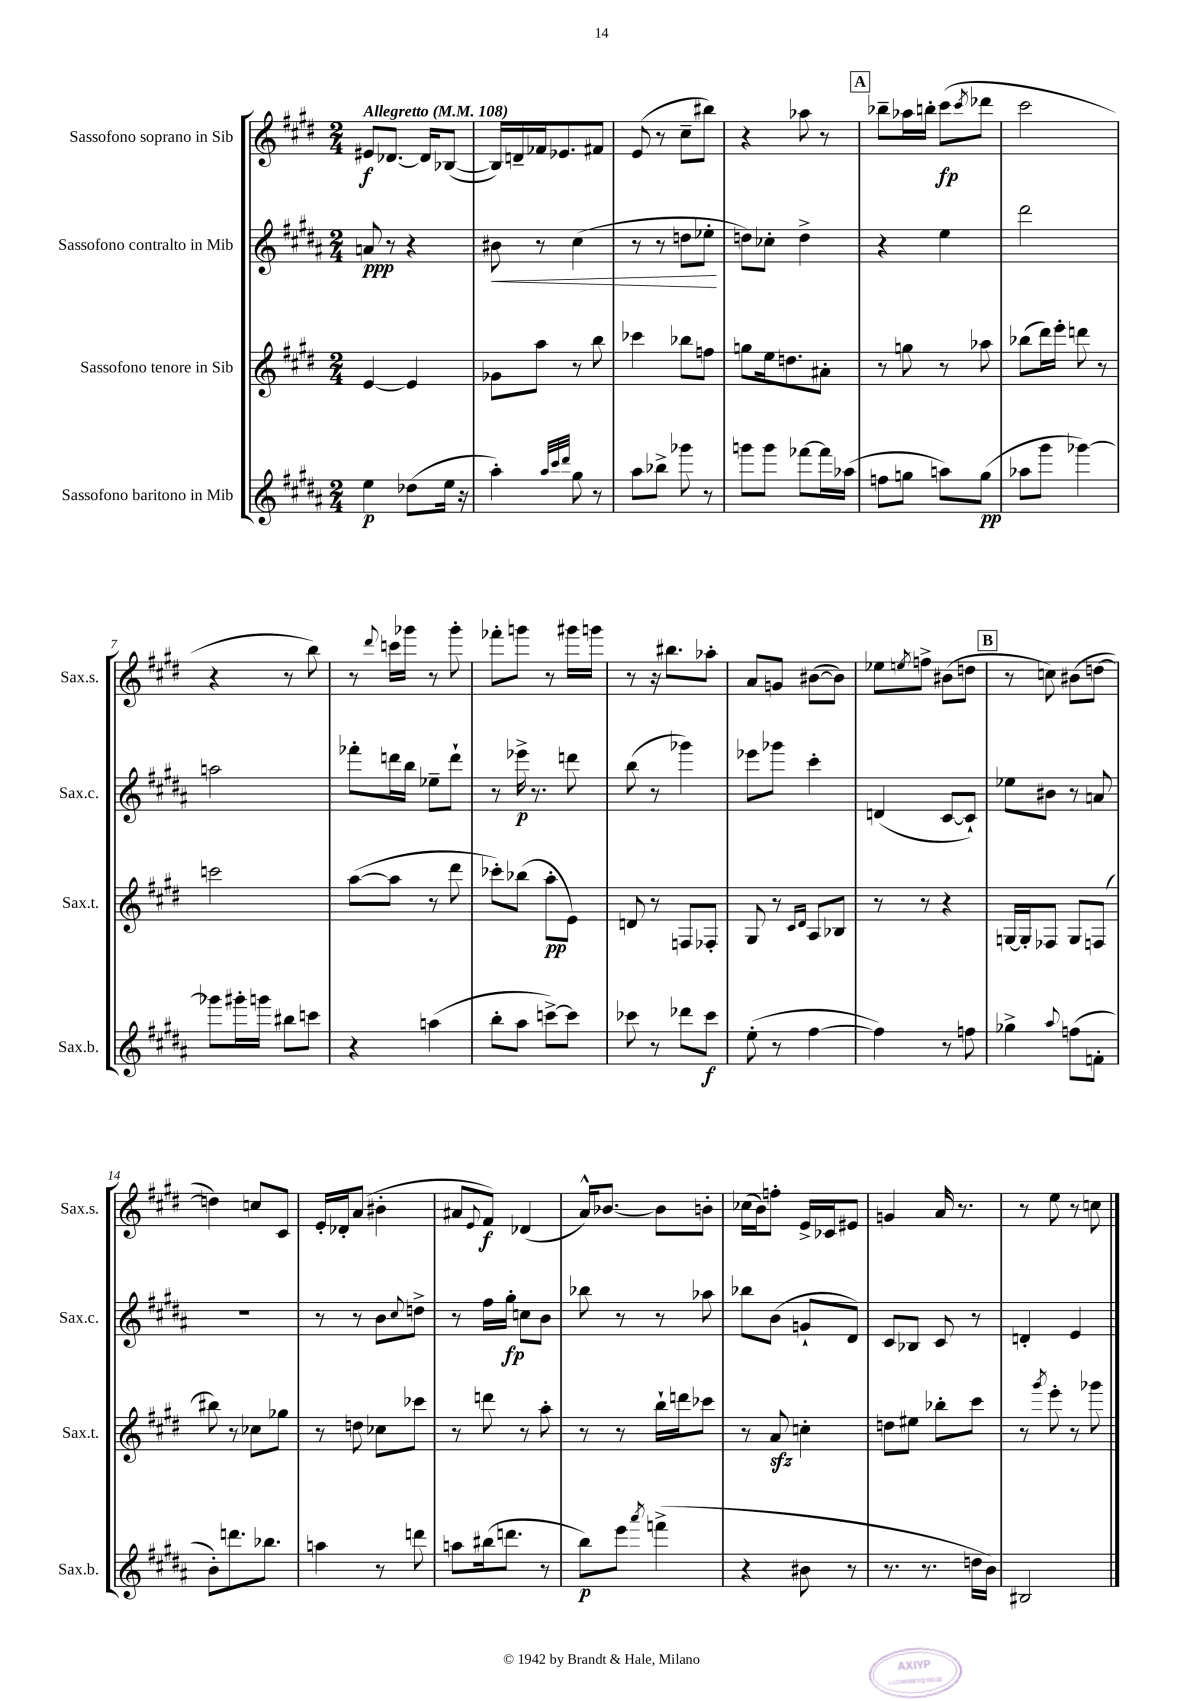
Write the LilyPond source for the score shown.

<<
\new StaffGroup <<
\new Staff = "s0" \with { instrumentName = "Sassofono soprano in Sib" shortInstrumentName = "Sax.s." } {
    \clef treble \key e \major \numericTimeSignature \time 2/4 \tempo "Allegretto" 4 = 108
    eis'8\f des'8.~ des'16 bes8~( |
    bes16) d'16-- fes'16 ees'8. fis'8 |
    e'8( r8 cis''8-- bis''8) |
    r4 aes''8 r8 |
    \mark \markup { \box "A" } bes''8-- aes''16 b''16-. cis'''8\fp( \acciaccatura { cis'''8 } des'''8 |
    cis'''2 |
    r4 r8 b''8) |
    r8 \appoggiatura { dis'''8 } c'''16 ges'''16 r8 ges'''8-. |
    fes'''8-. g'''8 r8 gis'''16 g'''16 |
    r8 r16 bis''8. aes''8-. |
    a'8 g'8 bis'8~( bis'8) |
    ees''8 \acciaccatura { e''8 } f''8-> bis'8( d''8 |
    \mark \markup { \box "B" } r8 c''8) bis'8( d''8~ |
    d''4) c''8 cis'8 |
    e'16-. des'16-. a'8( bis'4-. |
    ais'8 \appoggiatura { e'8 } fis'8\f) des'4( |
    a'16-^) bes'8.~ bes'8 b'8-. |
    ces''16( b'16) f''8-. e'16-> ces'16 eis'8 |
    g'4 a'16 r8. |
    r8 e''8 r8 c''8 \bar "|." |
}
\new Staff = "s1" \with { instrumentName = "Sassofono contralto in Mib" shortInstrumentName = "Sax.c." } {
    \clef treble \key b \major \numericTimeSignature \time 2/4
    a'8\ppp r8 r4 |
    bis'8\< r8 cis''4( |
    r8 r8 d''8 ees''8-.\! |
    d''8) ces''8-. d''4-> |
    \mark \markup { \box "A" } r4 e''4 |
    dis'''2 |
    a''2 |
    fes'''8-. d'''16 b''16 ees''8-- d'''8-! |
    r8 ees'''16->\p r8. d'''8 |
    b''8( r8 ges'''4) |
    ees'''8 ges'''8 cis'''4-. |
    d'4( cis'8~ cis'8-!) |
    \mark \markup { \box "B" } ees''8 bis'8 r8 a'8 |
    R2 |
    r8 r8 b'8 \appoggiatura { cis''8 } d''8-> |
    r8 fis''16 gis''16-.\fp c''8 b'8 |
    bes''8 r8 r8 aes''8 |
    bes''8 b'8( g'8-! dis'8) |
    cis'8 bes8 cis'8 r8 |
    d'4-. e'4 \bar "|." |
}
\new Staff = "s2" \with { instrumentName = "Sassofono tenore in Sib" shortInstrumentName = "Sax.t." } {
    \clef treble \key e \major \numericTimeSignature \time 2/4
    e'4~ e'4 |
    ges'8 a''8 r8 b''8 |
    ces'''4 bes''8 f''8 |
    g''8 e''16 d''8. ais'8-. |
    \mark \markup { \box "A" } r8 g''8 r8 aes''8 |
    bes''8( dis'''16) e'''16-. d'''8 r8 |
    c'''2 |
    a''8~( a''8 r8 dis'''8 |
    ces'''8-.) bes''8( a''8-.\pp e'8) |
    d'8 r8 f8 fes8-. |
    gis8 r8 \grace { cis'16 dis'16 } a8 bes8 |
    r8 r8 r4 |
    \mark \markup { \box "B" } g16~ g16-. fes8 g8 f8( |
    bis''8) r8 ces''8 ges''8 |
    r8 d''8 ces''8 ces'''8 |
    r8 d'''8 r8 a''8-. |
    r8 r8 b''16-! d'''16 ces'''8 |
    r8 a'8\sfz c''4-. |
    d''8 eis''8 bes''8-. cis'''8 |
    r8 \acciaccatura { gis'''8 } e'''8-. r8 ges'''8 \bar "|." |
}
\new Staff = "s3" \with { instrumentName = "Sassofono baritono in Mib" shortInstrumentName = "Sax.b." } {
    \clef treble \key b \major \numericTimeSignature \time 2/4
    e''4\p des''8( e''16 r16 |
    ais''4-.) \grace { ais''32 cis'''32 dis'''32 } gis''8 r8 |
    ais''8 bes''8-> ges'''8 r8 |
    g'''8 g'''8 fes'''8~ fes'''16 aes''16( |
    \mark \markup { \box "A" } f''8 g''8 a''8) g''8\pp( |
    aes''8 gis'''8 ges'''4~) |
    ges'''8 gis'''16-. g'''16 bis''8 c'''8 |
    r4 a''4( |
    b''8-. ais''8 c'''8~->) c'''8 |
    ces'''8 r8 des'''8 ces'''8\f |
    e''8-.( r8 fis''4~ |
    fis''4) r8 f''8 |
    \mark \markup { \box "B" } ges''4-> \appoggiatura { ais''8 } f''8( f'8-. |
    b'8-.) d'''8. bes''8. |
    a''4 r8 d'''8 |
    a''8 bis''16( d'''8. r8 |
    b''8\p) e'''8 \acciaccatura { ais'''8 } f'''4->( |
    r4 bis'8 r8 |
    r8. r8. d''16 b'16) |
    bis2 \bar "|." |
}
>>
>>
